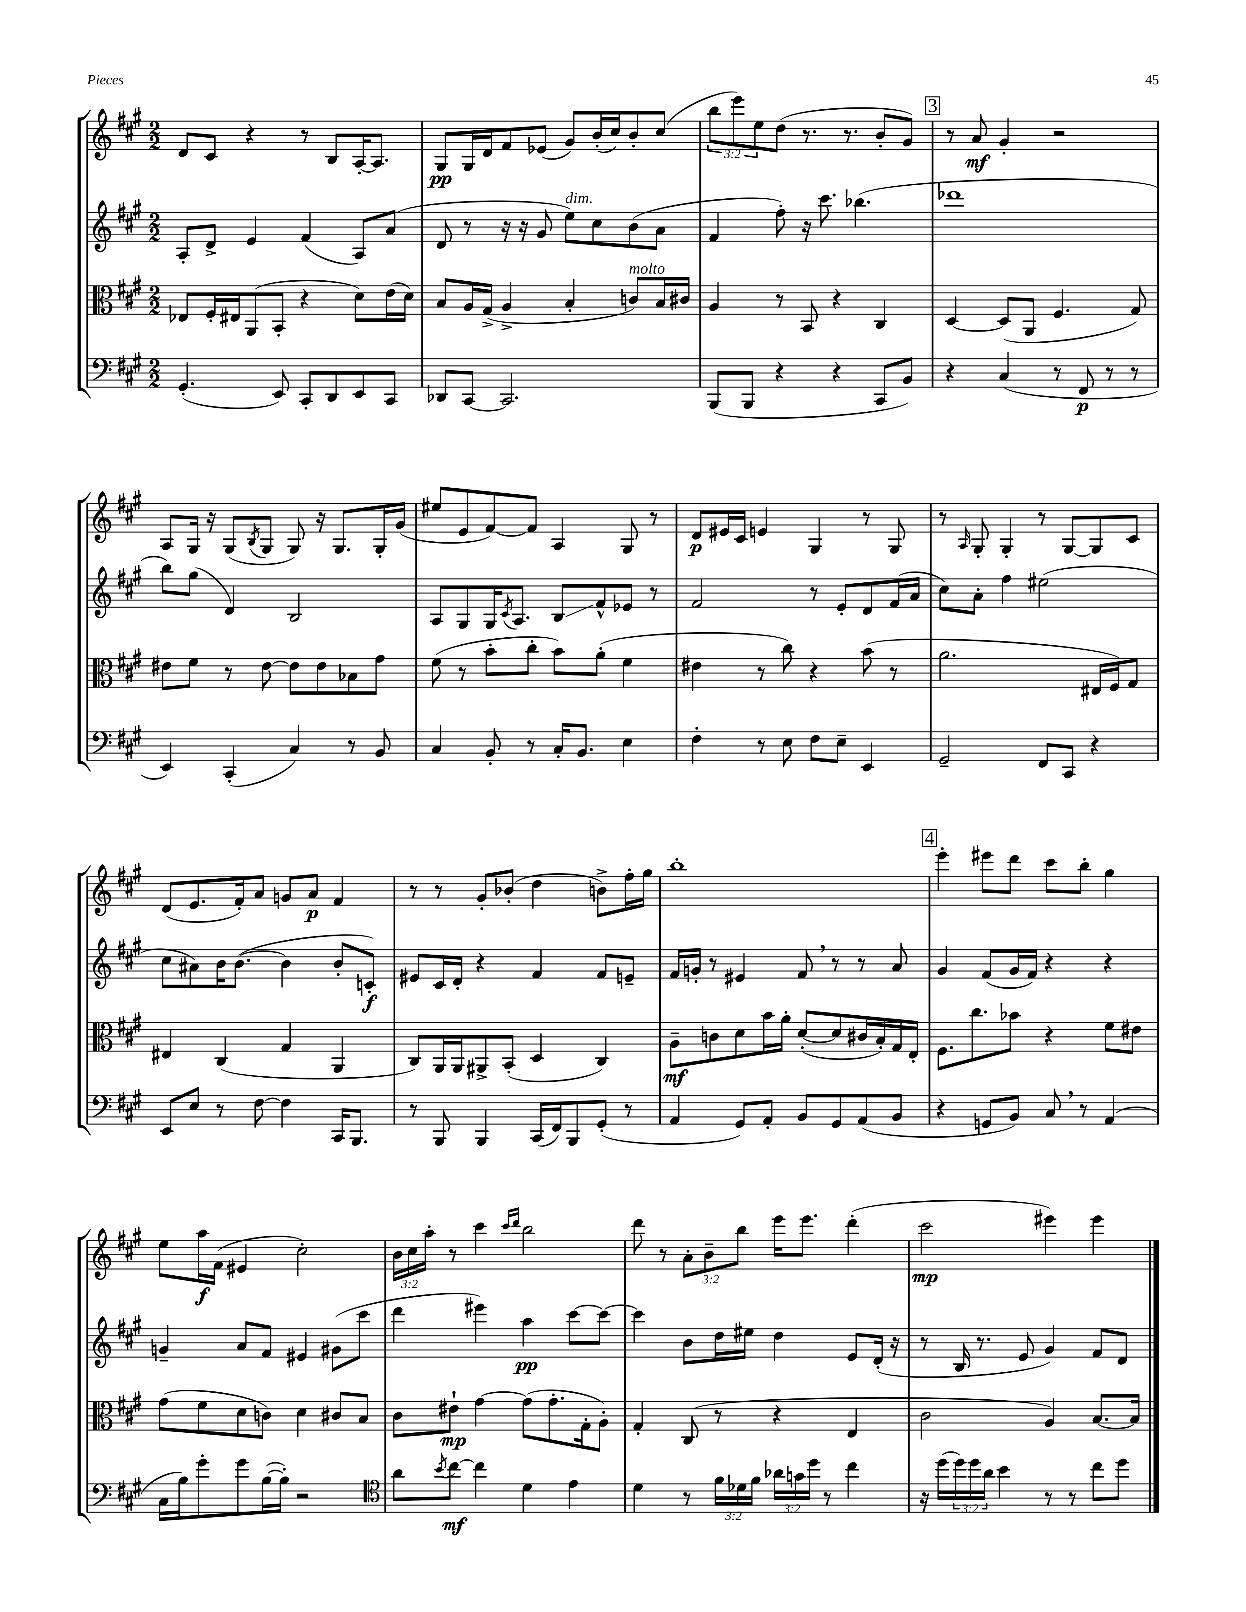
<<
\new StaffGroup <<
\new Staff = "s0" {
    \clef treble \key a \major \numericTimeSignature \time 2/2 \override Staff.TupletNumber.text = #tuplet-number::calc-fraction-text
    d'8 cis'8 r4 r8 b8 a16~-. a8. |
    gis8\pp gis16 d'16 fis'8 ees'8( gis'8) b'16-.( cis''16) b'8-. cis''8( |
    \tuplet 3/2 { b''8 e'''8) e''8 } d''8( r8. r8. b'8-. gis'8) |
    \mark \markup { \box "3" } r8 a'8\mf gis'4-. r2 |
    a8 gis16 r16 gis8( \acciaccatura { b8 } gis8 gis8) r16 gis8. gis16-. gis'16( |
    eis''8 e'8 fis'8~) fis'8 a4 gis8 r8 |
    d'8\p eis'16 cis'16 e'4 gis4 r8 gis8 |
    r8 \grace { a16 } gis8-. gis4-. r8 gis8~ gis8 cis'8 |
    d'8( e'8. fis'16-.) a'8 g'8 a'8\p fis'4 |
    r8 r8 gis'8-. bes'8-.( d''4 b'8->) fis''16-. gis''16 |
    b''1-. |
    \mark \markup { \box "4" } e'''4-. eis'''8 d'''8 cis'''8 b''8-. gis''4 |
    e''8 a''16\f fis'16( eis'4 cis''2-.) |
    \tuplet 3/2 { b'16 cis''16 a''16-. } r8 cis'''4 \grace { cis'''16 d'''16 } b''2 |
    d'''8 r8 \tuplet 3/2 { a'8-. b'8-- b''8 } e'''16 e'''8. d'''4-.( |
    cis'''2\mp eis'''4) eis'''4 \bar "|." |
}
\new Staff = "s1" {
    \clef treble \key a \major \numericTimeSignature \time 2/2
    a8-. d'8-> e'4 fis'4( a8) a'8( |
    d'8 r8 r16 r16 gis'8 e''8^\markup { \italic "dim." }) cis''8 b'8( a'8 |
    fis'4 fis''8-.) r16 cis'''8. bes''4.( |
    \mark \markup { \box "3" } des'''1 |
    b''8) gis''8( d'4) b2 |
    a8 gis8 gis16 \acciaccatura { cis'8 } a8. b8\glissando fis'8-^ ees'8 r8 |
    fis'2 r8 e'8-. d'8 fis'16( a'16 |
    cis''8) a'8-. fis''4 eis''2( |
    cis''8 ais'8) b'16 b'8.~( b'4 b'8-. c'8-.\f) |
    eis'8 cis'16 d'16-. r4 fis'4 fis'8 e'8-- |
    fis'16 g'16-. r8 eis'4 fis'8 \breathe r8 r8 a'8 |
    \mark \markup { \box "4" } gis'4 fis'8( gis'16 fis'16) r4 r4 |
    g'4-- a'8 fis'8 eis'4 gis'8( cis'''8 |
    d'''4 eis'''4) a''4\pp cis'''8~ cis'''8~ |
    cis'''4 b'8 d''16 eis''16 d''4 e'8 d'16-.( r16 |
    r8 b16 r8. e'8 gis'4) fis'8 d'8 \bar "|." |
}
\new Staff = "s2" {
    \clef alto \key a \major \numericTimeSignature \time 2/2
    ees8 fis16-. eis16 a,8( b,8-. r4 d'8) e'16( d'16) |
    b8 a16 gis16->( a4-> b4-. c'8^\markup { \italic "molto" }) b16 cis'16 |
    a4 r8 b,8 r4 cis4 |
    \mark \markup { \box "3" } d4~ d8( a,8 fis4. gis8) |
    eis'8 fis'8 r8 eis'8~ eis'8 eis'8 bes8 gis'8 |
    fis'8( r8 b'8-. cis''8-. b'8) a'8-.( fis'4 |
    eis'4 r8 cis''8) r4 b'8( r8 |
    a'2. eis16 fis16) gis8 |
    eis4 cis4( gis4 a,4 |
    cis8) a,16 a,16 ais,8-> b,8-.( d4 cis4) |
    a8--\mf c'8 d'8 b'16 a'16-. d'8~-.( d'8 cis'16 b16-.) gis16 e16-. |
    \mark \markup { \box "4" } fis8. cis''8. bes'8 r4 fis'8 eis'8 |
    gis'8( fis'8 d'8 c'8) d'4 cis'8 b8 |
    cis'8 eis'8-!\mp gis'4~ gis'8( gis'8.-. gis16-. a8-.) |
    gis4-. cis8( r8 r4 e4 |
    cis'2 a4) b8.~ b16 \bar "|." |
}
\new Staff = "s3" {
    \clef bass \key a \major \numericTimeSignature \time 2/2 \override Staff.TupletNumber.text = #tuplet-number::calc-fraction-text
    gis,4.-.( e,8) cis,8-. d,8 e,8 cis,8 |
    des,8 cis,8~ cis,2. |
    b,,8( b,,8 r4 r4 cis,8 b,8) |
    \mark \markup { \box "3" } r4 cis4( r8 fis,8\p r8 r8 |
    e,4) cis,4-.( cis4) r8 b,8 |
    cis4 b,8-. r8 cis16-. b,8. e4 |
    fis4-. r8 e8 fis8 e8-- e,4 |
    gis,2-- fis,8 cis,8 r4 |
    e,8 e8 r8 fis8~ fis4 cis,16 b,,8. |
    r8 b,,8 b,,4 cis,16( fis,16) b,,8 gis,8-.( r8 |
    a,4 gis,8) a,8-. b,8 gis,8 a,8( b,8 |
    \mark \markup { \box "4" } r4 g,8 b,8) cis8 \breathe r8 a,4( |
    cis16 b16) gis'8-. gis'8 b16~( b16-.) r2 |
    \clef tenor a'8 \acciaccatura { b'8 } cis''8~\mf cis''4 d'4 e'4 |
    d'4 r8 \tuplet 3/2 { fis'16 des'16 fis'16 } \tuplet 3/2 { aes'16 g'16 d''16 } r8 cis''4 |
    r16 d''16( \tuplet 3/2 { d''16) d''16 a'16 } b'4 r8 r8 cis''8 d''8 \bar "|." |
}
>>
>>
\layout { \context { \Score \remove "Bar_number_engraver" } }
